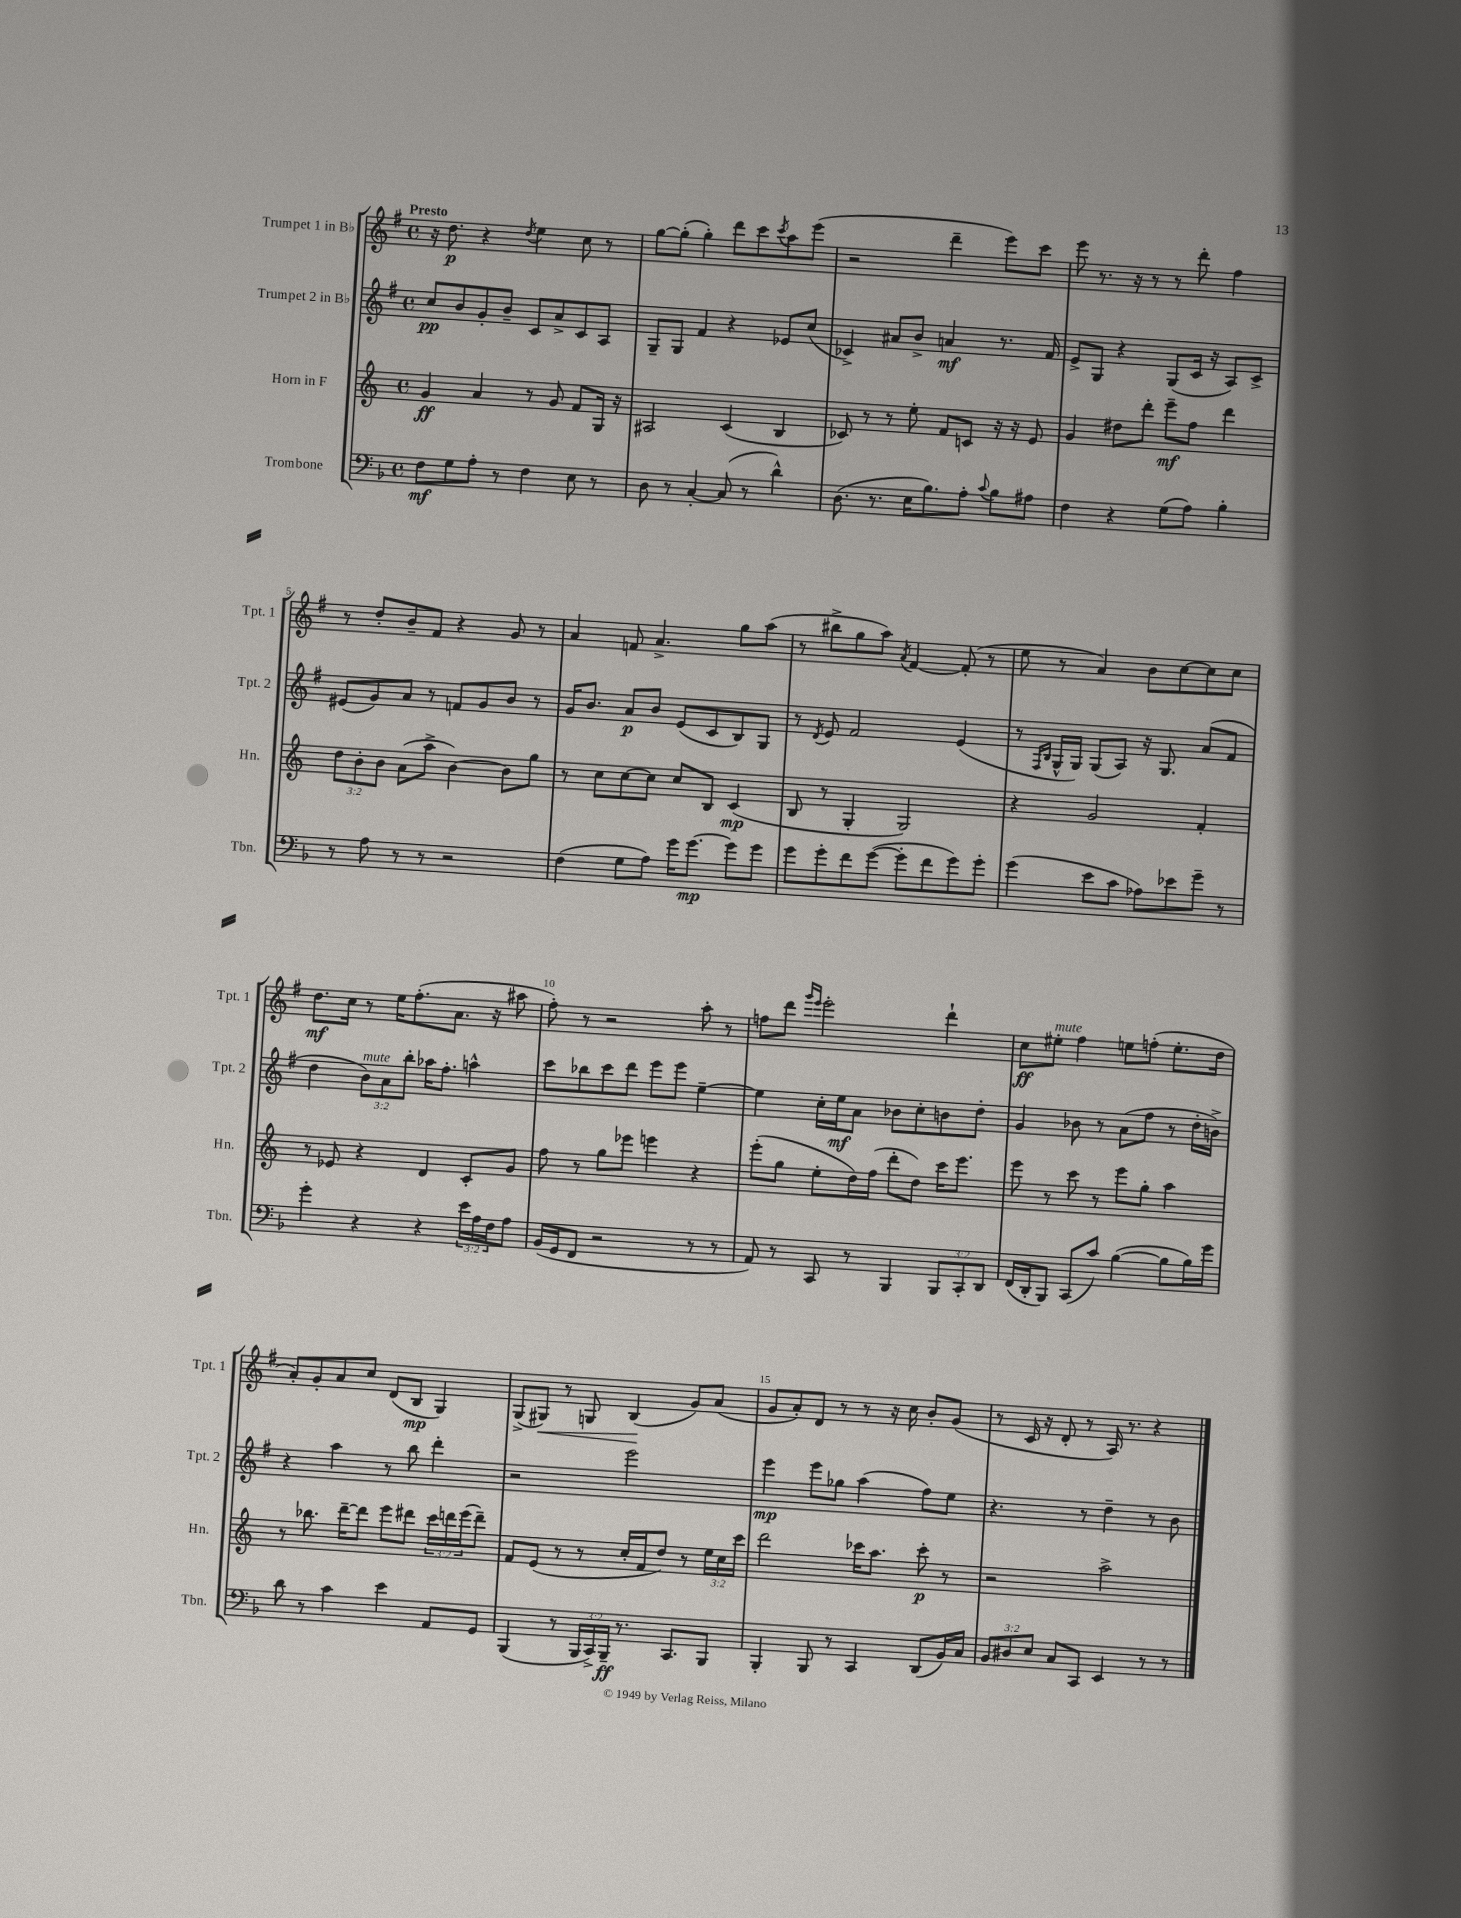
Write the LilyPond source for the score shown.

<<
\new StaffGroup <<
\new Staff = "s0" \with { instrumentName = "Trumpet 1 in Bb" shortInstrumentName = "Tpt. 1" } {
    \clef treble \key g \major \defaultTimeSignature \time 4/4 \tempo "Presto"
    r16 d''8.\p r4 \acciaccatura { d''8 } e''4 c''8 r8 |
    g''8~ g''8-.( g''4-.) d'''8 c'''8 \acciaccatura { c'''8 } a''8 e'''8( |
    r2 d'''4-- e'''8) c'''8 |
    e'''8 r8. r16 r8 r8 d'''8-. fis''4 |
    r8 d''8-. b'8-- fis'8 r4 g'8 r8 |
    a'4 f'8 a'4.-> g''8 a''8( |
    r8 bis''8-> g''8 a''8) \acciaccatura { a'8 } fis'4~ fis'8-.( r8 |
    e''8 r8 a'4) b'8 c''8~ c''8 c''8 |
    d''8.\mf c''16 r8 e''16 fis''8.-.( a'8. r16 ais''8 |
    fis''8-.) r8 r2 a''8-. r8 |
    f''8 d'''8 \grace { g'''16 e'''16 } e'''2-. d'''4-! |
    c''8\ff eis''8-.^\markup { \italic "mute" } fis''4 e''8 f''8-.( e''8.-. d''16 |
    a'8-.) g'8-. a'8 c''8 d'8( b8\mp g4) |
    g8->( gis8\<) r8 g8 b4\!( g'8) a'8( |
    g'8 a'8-.) d'8 r8 r8 r16 c''16 b'8-. g'8( |
    r8 c'16 r16 d'8-. r8 a16) r8. r4 \bar "|." |
}
\new Staff = "s1" \with { instrumentName = "Trumpet 2 in Bb" shortInstrumentName = "Tpt. 2" } {
    \clef treble \key g \major \defaultTimeSignature \time 4/4 \override Staff.TupletNumber.text = #tuplet-number::calc-fraction-text
    c''8\pp b'8 g'8-. b'8-- c'8 a'8-> c'8 a8 |
    g8-- g8 fis'4 r4 ees'8 c''8( |
    ces'4->) ais'8 b'8-> a'4\mf r8. fis'16 |
    e'8-> g8 r4 g8( c'16 r16 a8) c'8-> |
    eis'8( g'8) a'8 r8 f'8 g'8 b'8 r8 |
    g'16 b'8. a'8\p b'8 e'8( c'8 b8) g8 |
    r8 \acciaccatura { d'8 } e'8 fis'2 e'4( |
    r8 \grace { fis16 b16 } g16-^ g16) g8( a8) r16 g8. a'8( fis'8 |
    d''4 \tuplet 3/2 { b'8^\markup { \italic "mute" }) a'8 b''8-. } aes''16 fis''8.-. a''4-^ |
    c'''8 bes''8 c'''8 d'''8 e'''8 e'''8 e''4~-- |
    e''4 c''16-. e''16\mf a'8 bes'8 c''8-. b'8 d''8-. |
    g'4 bes'8 r8 a'8( fis''8 r8 d''16-. b'16->) |
    r4 a''4 r8 b''8 d'''4-. |
    r2 e'''2 |
    e'''4\mp e'''8 ges''8 a''4( fis''8) e''8 |
    r4. r8 d''4-- r8 b'8 \bar "|." |
}
\new Staff = "s2" \with { instrumentName = "Horn in F" shortInstrumentName = "Hn." } {
    \clef treble \key c \major \defaultTimeSignature \time 4/4 \override Staff.TupletNumber.text = #tuplet-number::calc-fraction-text
    g'4\ff a'4 r8 g'8 f'8 g16 r16 |
    ais2 c'4( b4 |
    ces'8) r8 r8 e''8-. f'8 c'8 r16 r16 e'8 |
    g'4 dis''8 d'''8-. e'''8--\mf f''8 d'''4 |
    \tuplet 3/2 { d''8 b'8-. b'8 } a'8( a''8-> b'4~) b'8 g''8 |
    r8 c''8 c''8~ c''8 c''8 b8 c'4\mp( |
    b8 r8 g4-. g2) |
    r4 g'2 f'4-. |
    r8 ees'8 r4 d'4 c'8-. g'8 |
    f''8 r8 g''8 ees'''8 e'''4 r4 |
    e'''8-.( g''8 e''8-. d''16) f''16( d'''8-. d''8) c'''16 e'''8. |
    e'''8 r8 c'''8 r8 e'''8 g''8-. a''4 |
    r8 bes''8. d'''16~-- d'''8 e'''8 dis'''8 \tuplet 3/2 { c'''16 d'''16 e'''16( } d'''8--) |
    f'8 e'8( r8 r8 c''16-. f'16 d''8) r8 \tuplet 3/2 { e''16 c''16 c'''16 } |
    d'''2 ces'''16 a''8. ces'''8-.\p r8 |
    r2 a''2-> \bar "|." |
}
\new Staff = "s3" \with { instrumentName = "Trombone" shortInstrumentName = "Tbn." } {
    \clef bass \key f \major \defaultTimeSignature \time 4/4 \override Staff.TupletNumber.text = #tuplet-number::calc-fraction-text
    f8\mf g8 a8-. r8 f4 e8 r8 |
    d8 r8 c4~-. c8( r8 d'4-^) |
    d8.( r8. e16 bes8.) a8-. \appoggiatura { c'8 } bes8 ais8 |
    f4 r4 g8( a8) bes4-. |
    r8 a8 r8 r8 r2 |
    f4( g8 a8) g'16 g'8.~\mp g'8 g'8 |
    g'8 g'8-. f'8 g'8~( g'8-. f'8 g'8) g'8-. |
    g'4( e'8 c'8 aes8) ees'8 g'8-- r8 |
    g'4-. r4 r4 \tuplet 3/2 { e'16 a16 f16 } a8 |
    bes,16( g,16 f,8 r2 r8 r8 |
    a,8) r8 c,8 r8 bes,,4 \tuplet 3/2 { bes,,8 c,8-. d,8 } |
    f,16( d,16-. bes,,8) c,8( c'8) bes4~( bes8 bes16) g'16 |
    d'8 r8 c'4 e'4 a,8 g,8 |
    bes,,4( r8 \tuplet 3/2 { bes,,16 c,16->) bes,,16--\ff } r8. c,8. bes,,8 |
    bes,,4-. bes,,8 r8 c,4 d,8( bes,16) c16 |
    \tuplet 3/2 { bes,8 dis8 e8 } c8 c,8 e,4 r8 r8 \bar "|." |
}
>>
>>
\layout { \context { \Score \override BarNumber.break-visibility = ##(#f #t #t) barNumberVisibility = #(every-nth-bar-number-visible 5) } }
